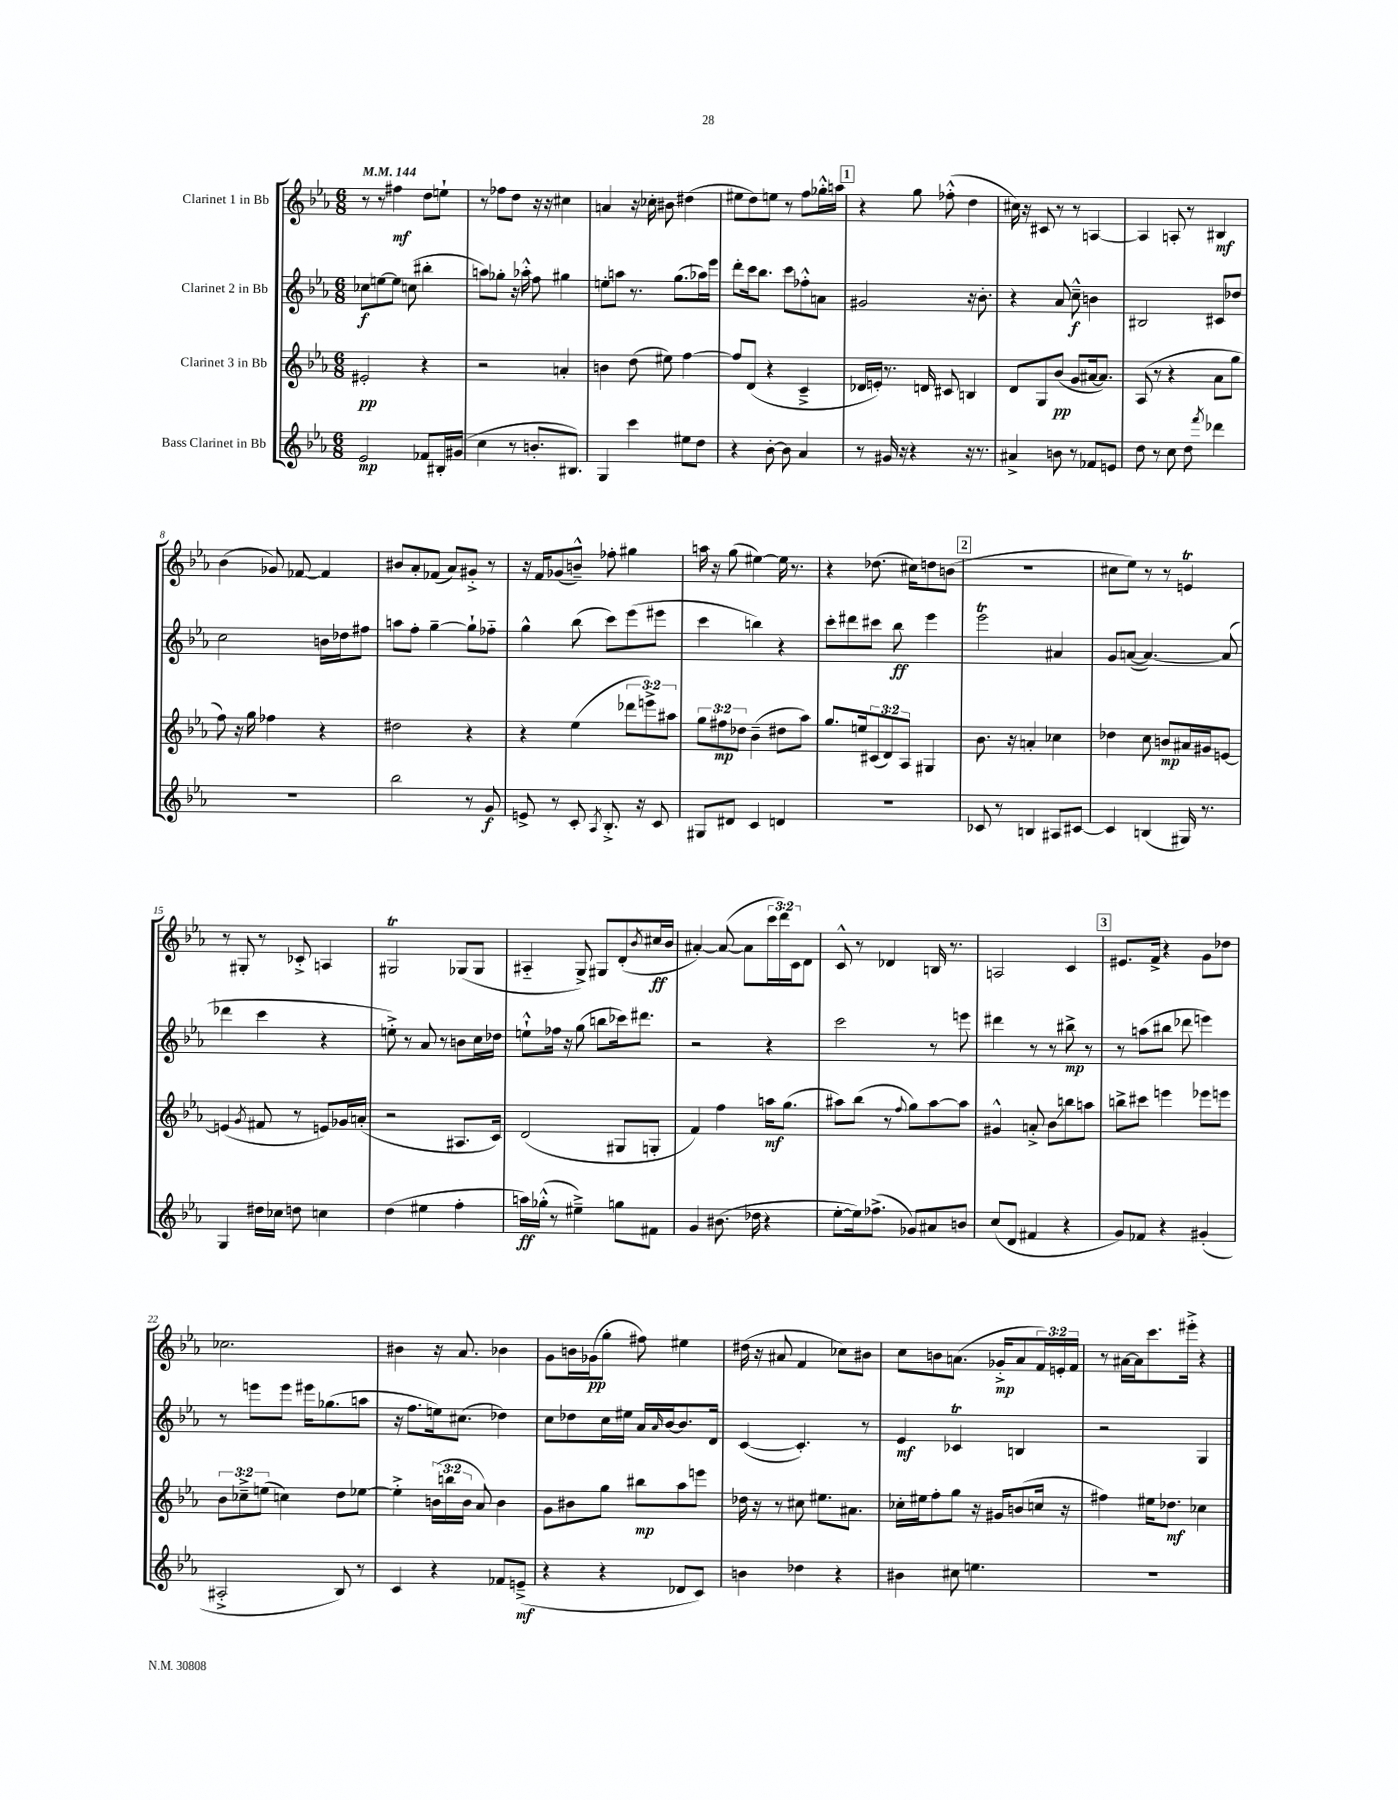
<<
\new StaffGroup <<
\new Staff = "s0" \with { instrumentName = "Clarinet 1 in Bb" } {
    \clef treble \key ees \major \numericTimeSignature \time 6/8 \override Staff.TupletNumber.text = #tuplet-number::calc-fraction-text \tempo 4 = 144
    r8 r8 fis''4\mf d''8 e''8-! |
    r8 fes''8 d''8 r16 r16 cis''4 |
    a'4 r16 ces''16-. bis'8 dis''4( |
    eis''8 d''8) e''8 r8 f''8 ges''16-.-^ a''16 |
    \mark \markup { \box "1" } r4 g''8 fes''8-.-^( d''4 |
    cis''16) r16 cis'8 r8 r8 a4~ |
    a4 a8-. r8 bis4\mf |
    bes'4( ges'8) fes'8~ fes'4 |
    bis'8 aes'8-. fes'8( aes'8) gis'8-.-> r8 |
    r16 f'16 ges'8( b'8---^) fes''8-. gis''4 |
    a''16 r16 g''8( eis''4~) eis''16 r8. |
    r4 des''8.( cis''16) d''8 b'8( |
    \mark \markup { \box "2" } R2. |
    cis''8 ees''8) r8 r8 e'4\trill |
    r8 gis8-. r8 ces'8-.-> a4 |
    gis2\trill ges8( ges8 |
    ais4-_ g8->) gis8 d'8-.( \acciaccatura { bes'8 } cis''16\ff bes'16 |
    ais'4~-.) ais'8~( ais'8 \tuplet 3/2 { c'''16 d'''16) c'16 } d'8 |
    c'8-^ r8 des'4 b16 r8. |
    a2 c'4 |
    \mark \markup { \box "3" } eis'8. f'16-> r4 g'8 des''8 |
    ces''2. |
    bis'4 r16 aes'8. bes'4 |
    g'8 b'16 ges'16\pp( g''8-. fis''8) eis''4 |
    dis''16( r16 ais'8 f'4 ces''8) bis'8 |
    c''8 b'8 a'8.( ges'16-.->\mp a'8 \tuplet 3/2 { f'16) e'16-. f'16 } |
    r8 ais'16~ ais'16 c'''8. eis'''16-.-> r4 \bar "|." |
}
\new Staff = "s1" \with { instrumentName = "Clarinet 2 in Bb" } {
    \clef treble \key ees \major \numericTimeSignature \time 6/8
    ces''8\f e''8~ e''8 c''8( bis''4-. |
    a''8) ges''8-. r16 aes''16-.-^ f''8 gis''4 |
    e''8-. a''8 r8. g''8.( aes''16) ees'''16 |
    d'''8-. c'''16 bes''8. c'''8 fes''8-.-^ a'8 |
    \mark \markup { \box "1" } gis'2 r16 bes'8.-. |
    r4 aes'8 c''8---^\f b'4 |
    bis2 cis'8 des''8 |
    c''2 b'16 des''16 fis''8 |
    a''8 f''8-. g''4~-- g''8-! fes''8-_ |
    g''4-^ bes''8( c'''8) ees'''8( eis'''8 |
    c'''4 b''4) r4 |
    c'''8-. dis'''8 cis'''8 bes''8\ff ees'''4 |
    \mark \markup { \box "2" } ees'''2\trill ais'4 |
    g'8 a'8~( a'4.~) a'8( |
    des'''4 c'''4 r4 |
    e''8-.->) r8 aes'8 r8 b'8 c''16 des''16 |
    e''8-!-^ fes''16 r16 g''8( b''8 ces'''16) dis'''8. |
    r2 r4 |
    c'''2 r8 e'''8 |
    dis'''4 r8 r8 bis''8->\mp r8 |
    \mark \markup { \box "3" } r8 a''8( bis''8 des'''8 e'''4) |
    r8 e'''8 e'''8 eis'''16 ges''8.( a''8 |
    r16 f''8. e''16) cis''8.( des''4) |
    c''8 des''8 c''16 eis''16 aes'16 \grace { aes'16 } bes'16~ bes'8. d'16 |
    c'4~( c'4.-.) r8 |
    ees'4\mf ces'4\trill b4 |
    r2 g4 \bar "|." |
}
\new Staff = "s2" \with { instrumentName = "Clarinet 3 in Bb" } {
    \clef treble \key ees \major \numericTimeSignature \time 6/8 \override Staff.TupletNumber.text = #tuplet-number::calc-fraction-text
    eis'2-.\pp r4 |
    r2 a'4-. |
    b'4 d''8( eis''8) f''4~ |
    f''8 d'8( r4 c'4---> |
    \mark \markup { \box "1" } des'16 e'16-.) r8. d'16 cis'8 b4 |
    d'8 g8 bes'8\pp( g'8 ais'16~ ais'8.) |
    aes8( r8 r4 aes'8 g''8 |
    f''8) r16 g''16 fes''4 r4 |
    dis''2 r4 |
    r4 ees''4( \tuplet 3/2 { des'''8 e'''8->) ais''8 } |
    \tuplet 3/2 { g''8 fis''8\mp des''8 } bes'4--( dis''8 aes''8) |
    g''8. e''16 \tuplet 3/2 { cis'8( d'8) aes8 } gis4 |
    \mark \markup { \box "2" } bes'8. r16 a'4-. ces''4 |
    des''4 c''8 b'8\mp ais'16 gis'16 e'8~ |
    e'4( \acciaccatura { g'8 } fis'8 r8 e'8) ges'16 a'16-.( |
    r2 ais8. c'16) |
    d'2( gis8 g8-. |
    f'4) f''4 a''16\mf g''8.( |
    ais''8) bes''8( r8 \appoggiatura { f''8 } g''8) ais''8~ ais''8 |
    gis'4-^ a'8-.-> bes'8\glissando b''8 a''8 |
    \mark \markup { \box "3" } b''8-> cis'''8 e'''4 ees'''8 e'''8 |
    \tuplet 3/2 { bes'8 ces''8---> e''8( } c''4) d''8 ees''8~ |
    ees''4-.-> \tuplet 3/2 { b'16( b''16 b'16 } aes'8) b'4 |
    g'8 bis'8 g''8 bis''8\mp aes''8 e'''8 |
    des''16 r16 r8 cis''8 eis''8. ais'8. |
    ces''16-. eis''16 f''8-. g''8 r16 gis'16 b'8( c''16 r16 |
    fis''4) eis''16 des''8.\mf ces''4 \bar "|." |
}
\new Staff = "s3" \with { instrumentName = "Bass Clarinet in Bb" } {
    \clef treble \key ees \major \numericTimeSignature \time 6/8
    ees'2\mp fes'8 bis16-. gis'16( |
    c''4 r8 b'8.-. bis8.) |
    g4 c'''4 eis''8 d''8 |
    r4 bes'8~-. bes'8 aes'4 |
    \mark \markup { \box "1" } r8 gis'16 r16 r4 r16 r8. |
    ais'4-> b'8 r8 fes'8 e'8 |
    d''8 r8 c''8 d''8 \acciaccatura { f'''8 } des'''4 |
    R2. |
    bes''2 r8 g'8\f |
    e'8-> r8 c'8-. \acciaccatura { aes8 } bes8.-.-> r16 c'8 |
    gis8 dis'8 c'4 d'4 |
    R2. |
    \mark \markup { \box "2" } ces'8 r8 b4 ais8 cis'8~ |
    cis'4 b4( gis16) r8. |
    g4 dis''16 ces''16 d''8 c''4 |
    d''4( eis''4 f''4-. |
    a''16\ff) ges''16-.-^( r8 eis''4--->) g''8 fis'8 |
    g'4 bis'8.( des''16 r4 |
    ees''8~-. ees''16) fes''8.->( ges'8) ais'8 b'8 |
    c''8( d'8 fis'4 r4 |
    \mark \markup { \box "3" } g'8) fes'8 r4 gis'4-.( |
    ais2-.-> bes8) r8 |
    c'4 r4 fes'8 e'8--->\mf( |
    r4 r4 des'8 c'8) |
    b'4 des''4 r4 |
    bis'4 cis''8 e''4. |
    R2. \bar "|." |
}
>>
>>
